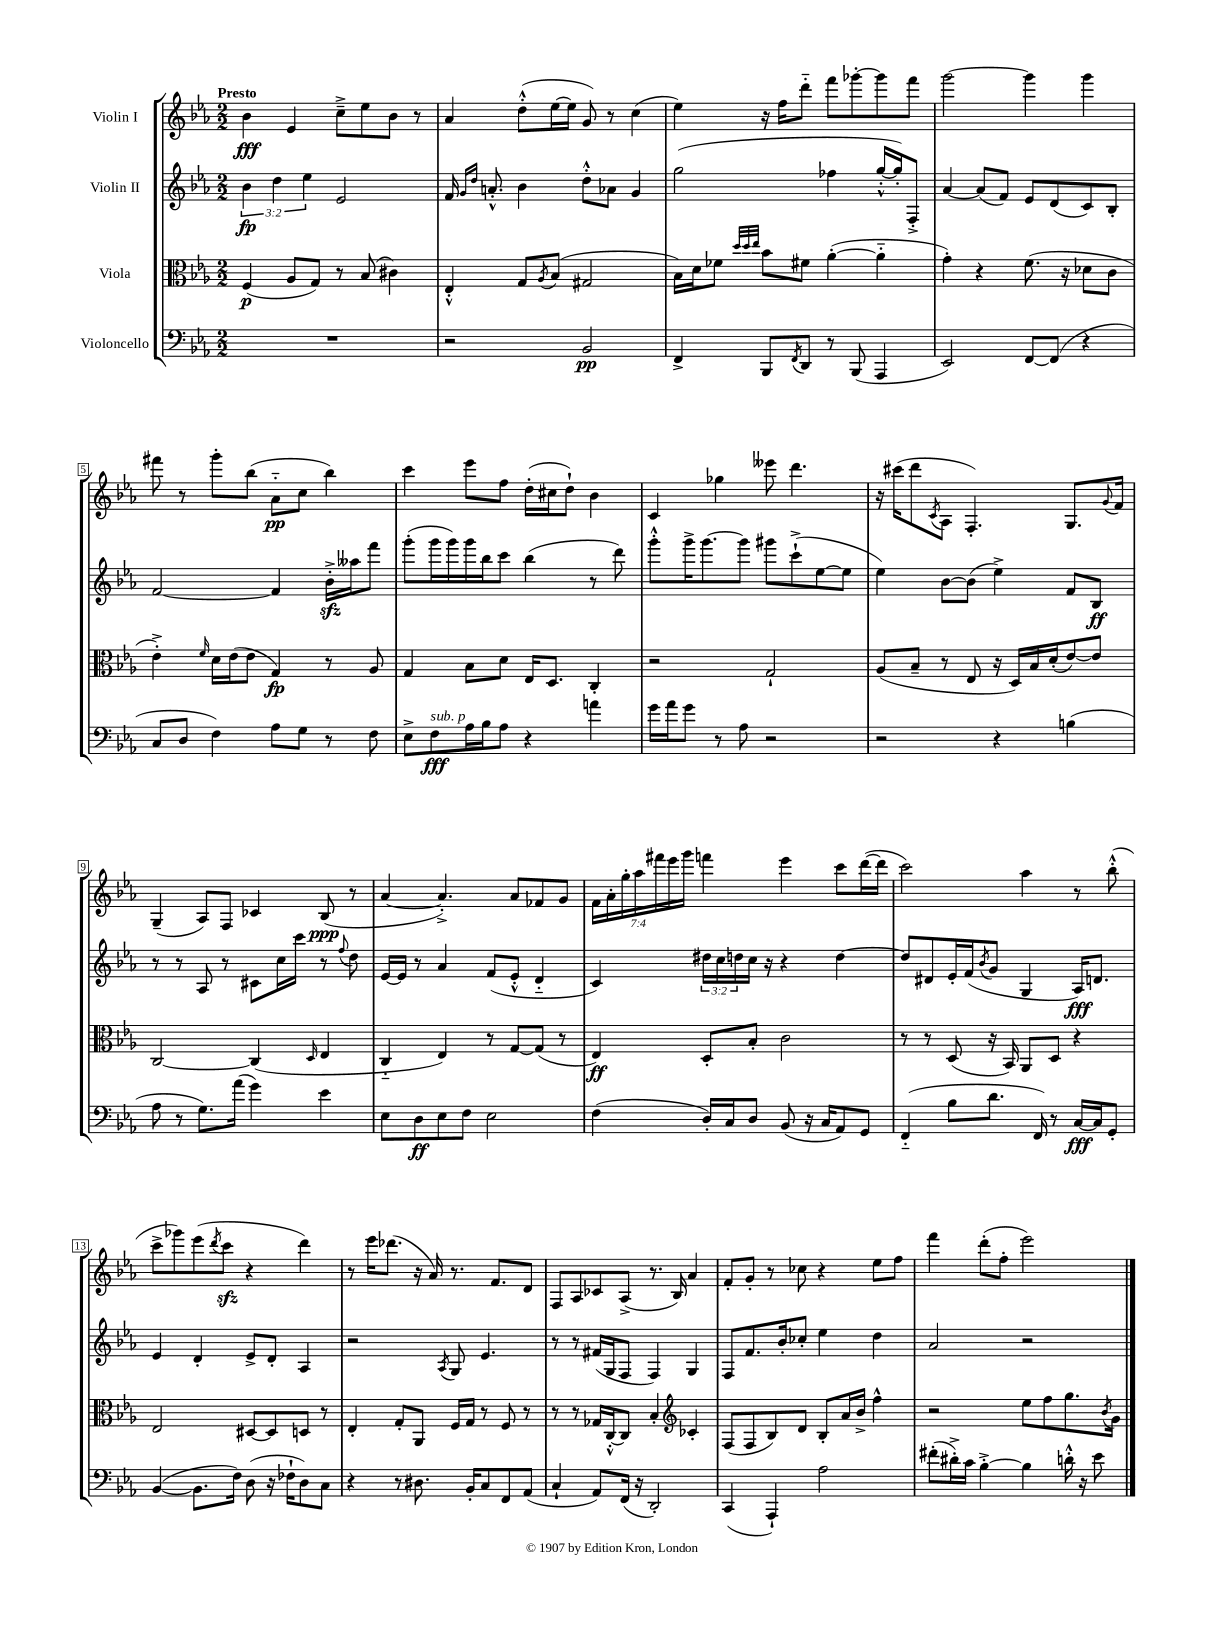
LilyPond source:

<<
\new StaffGroup <<
\new Staff = "s0" \with { instrumentName = "Violin I" } {
    \clef treble \key ees \major \numericTimeSignature \time 2/2 \override Staff.TupletNumber.text = #tuplet-number::calc-fraction-text \tempo "Presto"
    bes'4\fff ees'4 c''8---> ees''8 bes'8 r8 |
    aes'4 d''8-.-^( ees''16~ ees''16 g'8) r8 c''4( |
    ees''4) r16 f''16 d'''8-_ f'''8 ges'''8~-. ges'''8 f'''8 |
    g'''2~ g'''4 g'''4 |
    fis'''8 r8 g'''8-. bes''8( aes'8-_\pp c''8 bes''4) |
    c'''4 ees'''8 f''8 d''16-.( cis''16 d''8-!) bes'4 |
    c'4 ges''4 eeses'''8 d'''4. |
    r16 cis'''16( d'''8 \acciaccatura { c'8 } aes8 f4.-.) g8. \appoggiatura { g'8 } f'16 |
    g4--( aes8) f8 ces'4 bes8\ppp( r8 |
    aes'4~ aes'4.-.->) aes'8 fes'8 g'8 |
    \tuplet 7/4 { f'16 aes'16-. g''16-. aes''16 fis'''16 ees'''16 g'''16 } f'''4 ees'''4 c'''8 d'''16~( d'''16 |
    c'''2) aes''4 r8 bes''8-.-^( |
    c'''8-> ges'''8) ees'''8( \acciaccatura { d'''8 } c'''8\sfz r4 d'''4) |
    r8 ees'''16 des'''8.( r16 aes'16) r8. f'8. d'8 |
    f8 aes8 ces'8 aes8->( r8. bes16) aes'4 |
    f'8-. g'8-. r8 ces''8 r4 ees''8 f''8 |
    f'''4 d'''8-.( f''8-. ees'''2) \bar "|." |
}
\new Staff = "s1" \with { instrumentName = "Violin II" } {
    \clef treble \key ees \major \numericTimeSignature \time 2/2 \override Staff.TupletNumber.text = #tuplet-number::calc-fraction-text
    \tuplet 3/2 { bes'4\fp d''4 ees''4 } ees'2 |
    f'16 \grace { g'16 d''16 } a'8.-.-^ bes'4 d''8-.-^ aes'8 g'4 |
    g''2( fes''4 g''16~-.-^ g''16-.) f8-.-> |
    aes'4~ aes'8( f'8) ees'8 d'8( c'8) bes8-. |
    f'2~ f'4 bes'16-.->\sfz aeses''16 f'''8 |
    g'''8-.( g'''16 g'''16) g'''16 bes''16 c'''8 bes''4( r8 d'''8) |
    g'''8-.-^ g'''16-> g'''8.~ g'''8 gis'''8 c'''8-!->( ees''8~ ees''8 |
    ees''4) bes'8~ bes'8( ees''4->) f'8 bes8\ff |
    r8 r8 aes8 r8 cis'8 c''16 c'''16 r8 \appoggiatura { f''8 } d''8 |
    ees'16~ ees'16 r8 aes'4 f'8( ees'8-.-^ d'4-_ |
    c'4) \tuplet 3/2 { dis''16 c''16 d''16 } c''16 r16 r4 d''4~ |
    d''8 dis'8 ees'16-. f'16( \acciaccatura { bes'8 } g'8 g4 aes16\fff) d'8. |
    ees'4 d'4-. ees'8-> d'8-. aes4 |
    r2 \acciaccatura { aes8 } g8 ees'4. |
    r8 r8 fis'16( g16 f8 f4) g4 |
    f8 f'8. bes'16-. ces''8-. ees''4 d''4 |
    aes'2 r2 \bar "|." |
}
\new Staff = "s2" \with { instrumentName = "Viola" } {
    \clef alto \key ees \major \numericTimeSignature \time 2/2
    f4\p( aes8 g8) r8 bes8( cis'4) |
    ees4-.-^ g8 \acciaccatura { aes8 } bes8( gis2 |
    bes16) d'16 fes'8 \grace { d''32 d''32 ees''32 } bes'8 fis'8 aes'4~-.( aes'4-_ |
    g'4-.) r4 f'8.( r16 des'8 c'8 |
    ees'4-.->) \grace { f'16 } d'16 ees'16( ees'8 g4\fp) r8 aes8 |
    g4 bes8 d'8 ees16 d8. c4-. |
    r2 g2-! |
    aes8( bes8-- r8 ees8 r16 d16) bes16 d'16-.( ees'8~) ees'8 |
    c2~ c4( \grace { d16 } ees4 |
    c4-_ ees4) r8 g8~ g8( r8 |
    ees4\ff) d8-. bes8-. c'2 |
    r8 r8 d8( r16 bes,16) aes,8 d8 r4 |
    ees2 dis8~ dis8 d8 r8 |
    ees4-. g8-. aes,8 f16 g16 r8 f8 r8 |
    r8 r8 ges16 c16~-.-^ c8 bes4-. \clef treble ces'4-. |
    f8( f8 bes8) d'8 bes8-. aes'16 bes'16-> f''4-^ |
    r2 ees''8 f''8 g''8. \acciaccatura { bes'8 } g'16 \bar "|." |
}
\new Staff = "s3" \with { instrumentName = "Violoncello" } {
    \clef bass \key ees \major \numericTimeSignature \time 2/2
    R1 |
    r2 bes,2\pp |
    f,4-> bes,,8 \acciaccatura { f,8 } d,8 r8 bes,,8( aes,,4 |
    ees,2) f,8~ f,8( r4 |
    c8 d8 f4) aes8 g8 r8 f8 |
    ees8-> f8\fff^\markup { \italic "sub. p" } aes16 bes16 aes8 r4 a'4 |
    g'16 aes'16 g'8 r8 aes8 r2 |
    r2 r4 b4( |
    aes8 r8 g8.) aes'16( g'4) ees'4 |
    ees8 d8\ff ees8 f8 ees2 |
    f4( d16-.) c16 d8 bes,8( r16 c16 aes,8) g,8 |
    f,4-_( bes8 d'8. f,16) r8 c16~\fff c16 g,8-. |
    bes,4~( bes,8. f16) d8( r16 fes16-! d8) c8 |
    r4 r8 dis8. bes,16-. c8 f,8 aes,8( |
    c4-! aes,8) f,16( r16 d,2-.) |
    c,4( aes,,4-!) aes2 |
    fis'8-.( dis'16-.->) c'16 bes4~-.-> bes4 d'16-.-^ r16 ees'8 \bar "|." |
}
>>
>>
\layout { \context { \Score \override BarNumber.stencil = #(make-stencil-boxer 0.1 0.3 ly:text-interface::print) } }
